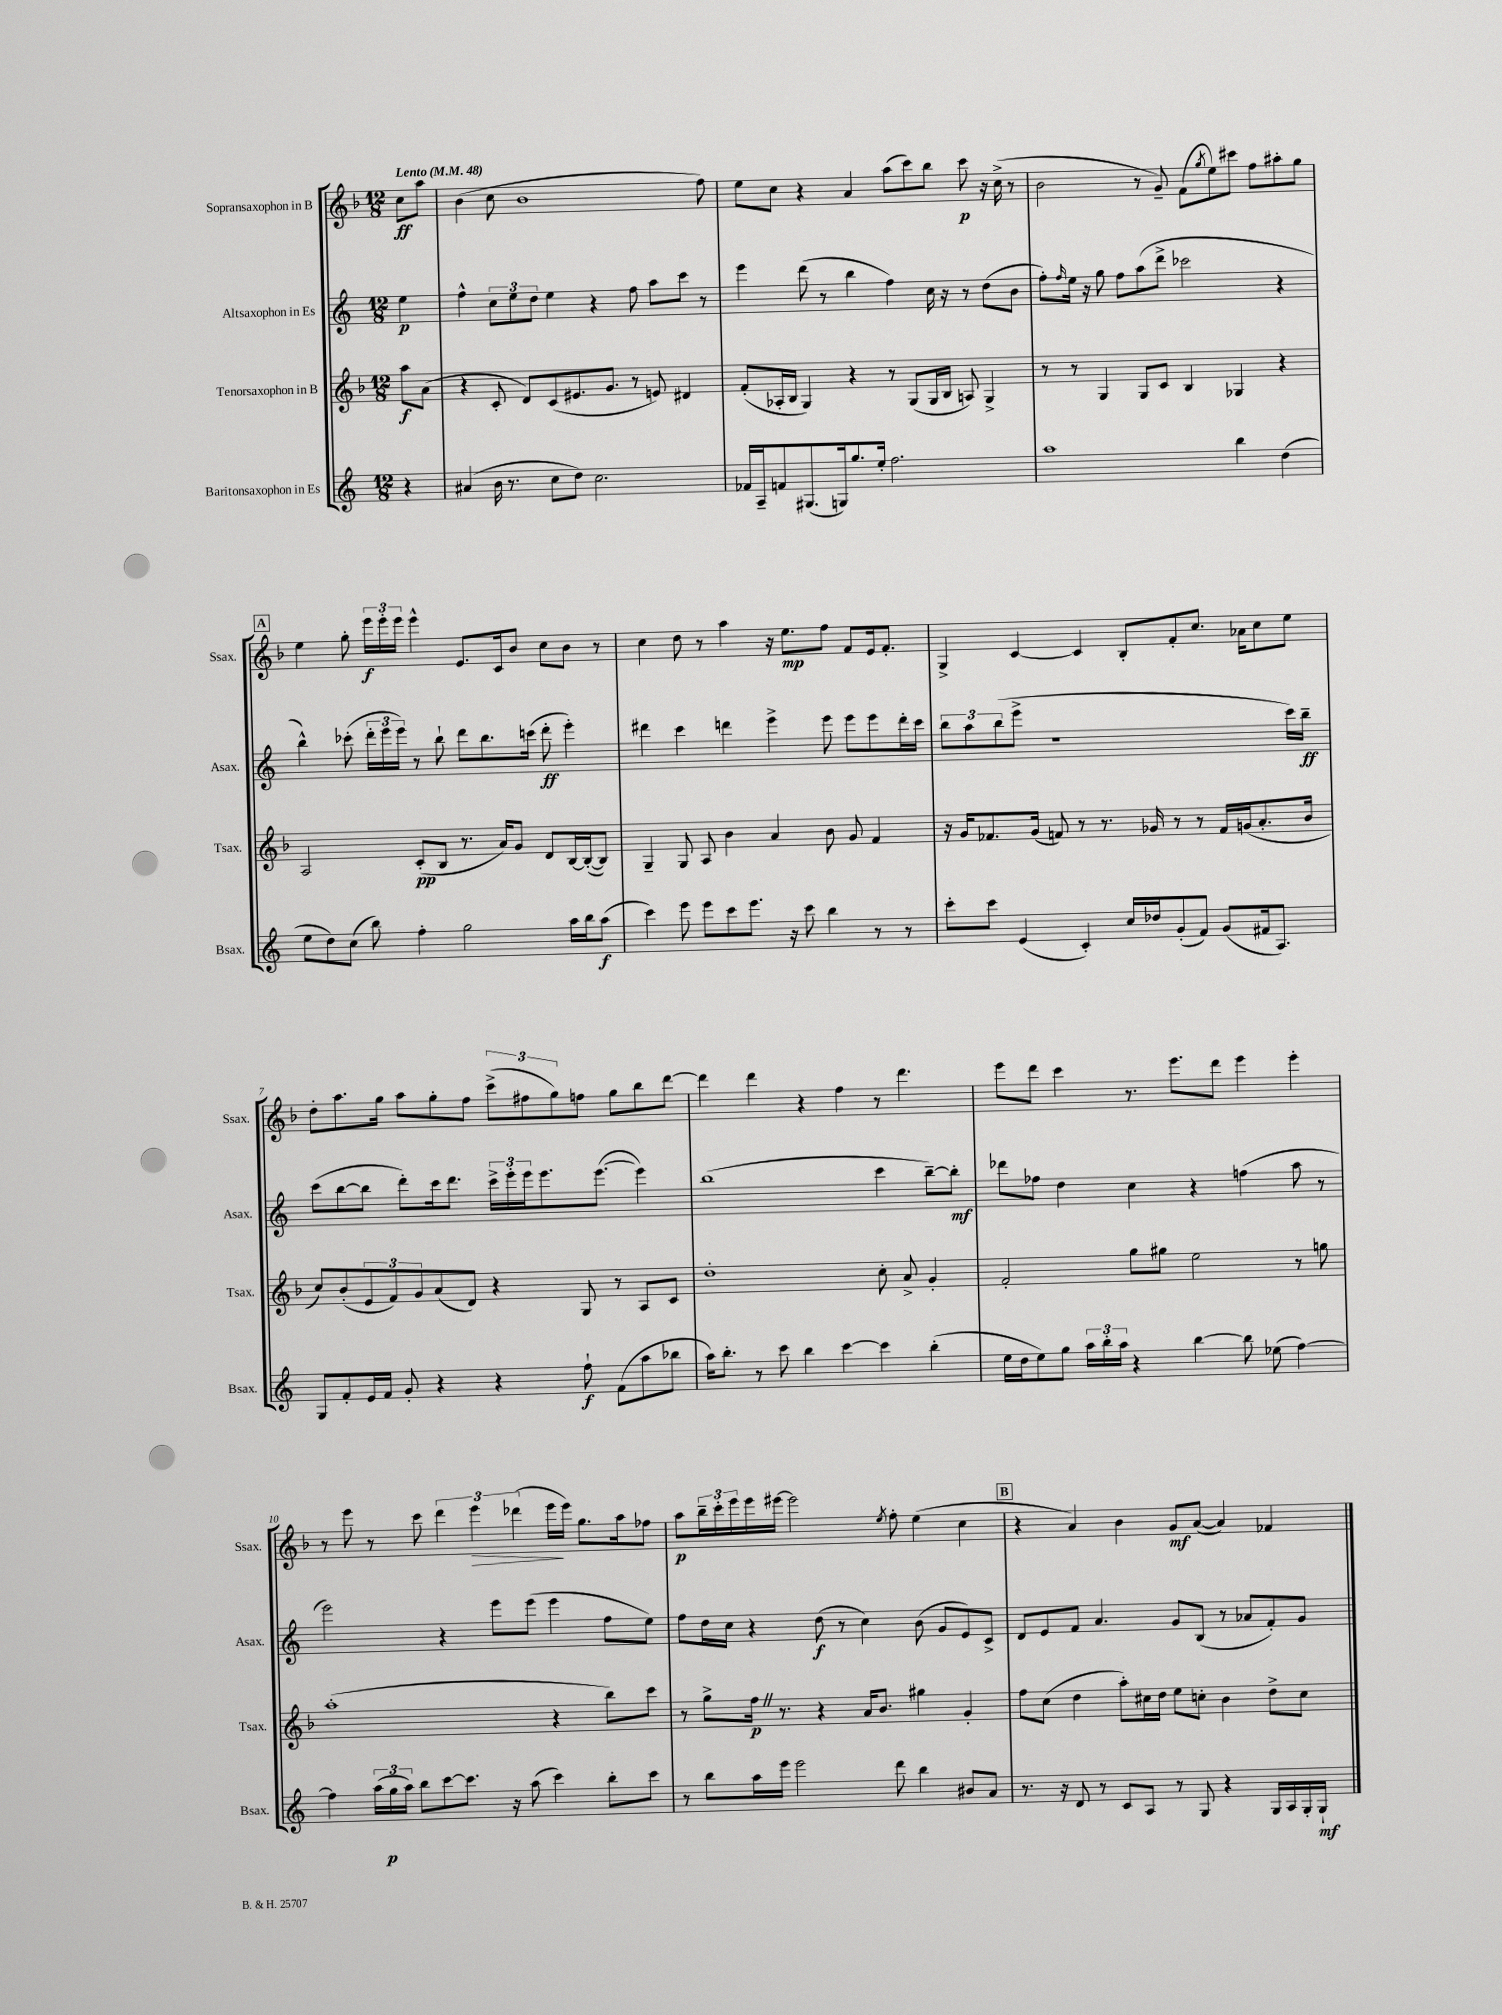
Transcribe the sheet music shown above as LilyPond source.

<<
\new StaffGroup <<
\new Staff = "s0" \with { instrumentName = "Sopransaxophon in B" shortInstrumentName = "Ssax." } {
    \clef treble \key f \major \numericTimeSignature \time 12/8 \partial 4 \tempo "Lento" 4 = 48
    c''8\ff a''8 |
    bes'4( c''8 bes'1 f''8) |
    e''8 c''8 r4 a'4 a''8( c'''8) bes''8 c'''8\p r16 c''16->( r8 |
    bes'2 r8 g'8--) f'8( \acciaccatura { g''8 } e''8) cis'''8 f''8 ais''8-. g''8 |
    \mark \markup { \box "A" } e''4 g''8-. \tuplet 3/2 { e'''16\f e'''16-. e'''16 } e'''4-^ e'8. c'16 bes'8 c''8 bes'8 r8 |
    c''4 d''8 r8 a''4 r16 e''8.\mp f''8 f'8 e'16 f'8.-. |
    g4-> c'4~ c'4 bes8-. f'8-. c''8. aes'16 c''8 e''8 |
    d''8-. a''8. g''16 a''8 g''8-. f''8 \tuplet 3/2 { c'''8->( fis''8 g''8) } f''8 g''8 bes''8 d'''8~ |
    d'''4 d'''4 r4 f''4 r8 d'''4. |
    e'''8 d'''8 c'''4 r8. e'''8. d'''8 e'''4 e'''4-. |
    r8 e'''8 r8 c'''8 \tuplet 3/2 { d'''4 e'''4\> des'''4( } e'''16\! e'''16) g''8. a''16 fes''8 |
    a''8\p \tuplet 3/2 { bes''16-- c'''16-. e'''16 } e'''16 eis'''16~ eis'''2 \acciaccatura { e''8 } f''8-. e''4( c''4 |
    \mark \markup { \box "B" } r4 a'4) bes'4 g'8\mf a'8~( a'4) fes'4 \bar "|." |
}
\new Staff = "s1" \with { instrumentName = "Altsaxophon in Es" shortInstrumentName = "Asax." } {
    \clef treble \key c \major \numericTimeSignature \time 12/8 \partial 4
    e''4\p |
    f''4-^ \tuplet 3/2 { c''8 e''8 d''8 } e''4 r4 f''8 a''8 c'''8 r8 |
    e'''4 d'''8( r8 b''4 f''4) c''16 r16 r8 d''8( b'8 |
    f''8-.) \grace { f''16 } e''16 r16 g''8 f''8 a''8( d'''8-> ces'''2 r4 |
    \mark \markup { \box "A" } b''4-^) ces'''8-.( \tuplet 3/2 { d'''16-. e'''16 e'''16) } r8 b''8-! d'''8 b''8. c'''16( d'''8-.\ff e'''4-.) |
    dis'''4 c'''4 d'''4 e'''4-> e'''8 e'''8 e'''8 d'''16-. c'''16 |
    \tuplet 3/2 { b''8 a''8 b''8( } e'''8-> r1 c'''16) b''16--\ff |
    c'''8( b''8~ b''8 d'''8-.) c'''16 d'''8. \tuplet 3/2 { c'''16-> e'''16-. e'''16 } e'''8. e'''8.~( e'''4) |
    b''1( c'''4 b''8~--) b''8-.\mf |
    des'''8 fes''8 d''4 c''4 r4 f''4( a''8 r8 |
    e'''2) r4 e'''8 e'''8( e'''4 f''8 e''8) |
    f''8 d''16 c''16 r4 d''8\f( r8 c''4) b'8( g'8 e'8) c'8-> |
    \mark \markup { \box "B" } d'8 e'8 f'8 a'4. g'8 b8( r8 aes'8 f'8-.) g'8 \bar "|." |
}
\new Staff = "s2" \with { instrumentName = "Tenorsaxophon in B" shortInstrumentName = "Tsax." } {
    \clef treble \key f \major \numericTimeSignature \time 12/8 \partial 4
    a''8\f a'8( |
    r4 c'8-. d'8) c'8( eis'8. g'8. r8 e'8) dis'4 |
    f'8-.( aes16-. bes16 g4) r4 r8 g8( g16 bes16 a8) g4-> |
    r8 r8 g4 g8 c'8 bes4 ges4 r4 |
    \mark \markup { \box "A" } a2 c'8-.\pp( bes8 r8. a'16) g'8 d'8 bes16~ bes16~-.( bes8) |
    g4-- g8 a8 bes'4 a'4 bes'8 g'8 f'4 |
    r16 g'16 fes'8. g'16( f'8) r8 r8. ges'16 r8 r8 f'16 g'16( a'8.-. bes'16 |
    c''8) bes'8-.( \tuplet 3/2 { e'8 f'8) g'8 } a'8( d'8) r4 g8 r8 a8 c'8 |
    d''1-. c''8-. a'8-> g'4-. |
    f'2-. g''8 gis''8 e''2 r8 g''8 |
    a''1-.( r4 bes''8) c'''8 |
    r8 g''8-> f''16\p \once \override BreathingSign.text = \markup { \musicglyph "scripts.caesura.straight" } \breathe r8. r4 a'16 bes'8. gis''4 g'4-. |
    \mark \markup { \box "B" } f''8 c''8( d''4 a''8-.) cis''16 d''16 e''8 c''8-. bes'4 d''8-> c''8 \bar "|." |
}
\new Staff = "s3" \with { instrumentName = "Baritonsaxophon in Es" shortInstrumentName = "Bsax." } {
    \clef treble \key c \major \numericTimeSignature \time 12/8 \partial 4
    r4 |
    ais'4( b'16 r8. c''8 d''8) c''2. |
    fes'16 a16-- f'8 gis8.( g16) g''8. e''16-. f''2. |
    a''1 b''4 d''4( |
    \mark \markup { \box "A" } e''8 d''8) c''8( b''8) f''4-. g''2 a''16 b''16 a''8\f( |
    c'''4) e'''8 e'''8 c'''8 e'''8. r16 c'''8 b''4 r8 r8 |
    c'''8-. c'''8 e'4( c'4-.) c''16 des''16 g'8-.( f'8) g'8( fis'16 a8.) |
    g8 f'8-. e'16 f'16 g'8-. r4 r4 f''8-!\f f'8( a''8 bes''8 |
    a''16) b''8.-. r8 c'''8 b''4 c'''4~ c'''4 b''4-.( |
    e''16 d''16 e''8) g''8 \tuplet 3/2 { a''16 b''16-. a''16 } r4 b''4~ b''8 ees''8( f''4~) |
    f''4 \tuplet 3/2 { a''16( g''16\p a''16) } b''8 c'''8~ c'''8. r16 a''8( c'''4) b''8-. c'''8 |
    r8 b''8 a''16 e'''16 e'''2 d'''8 b''4 bis'8 a'8 |
    \mark \markup { \box "B" } r8. r16 d'8 r8 c'8 a8 r8 g8 r4 g16 a16 g16-. g16-!\mf \bar "|." |
}
>>
>>
